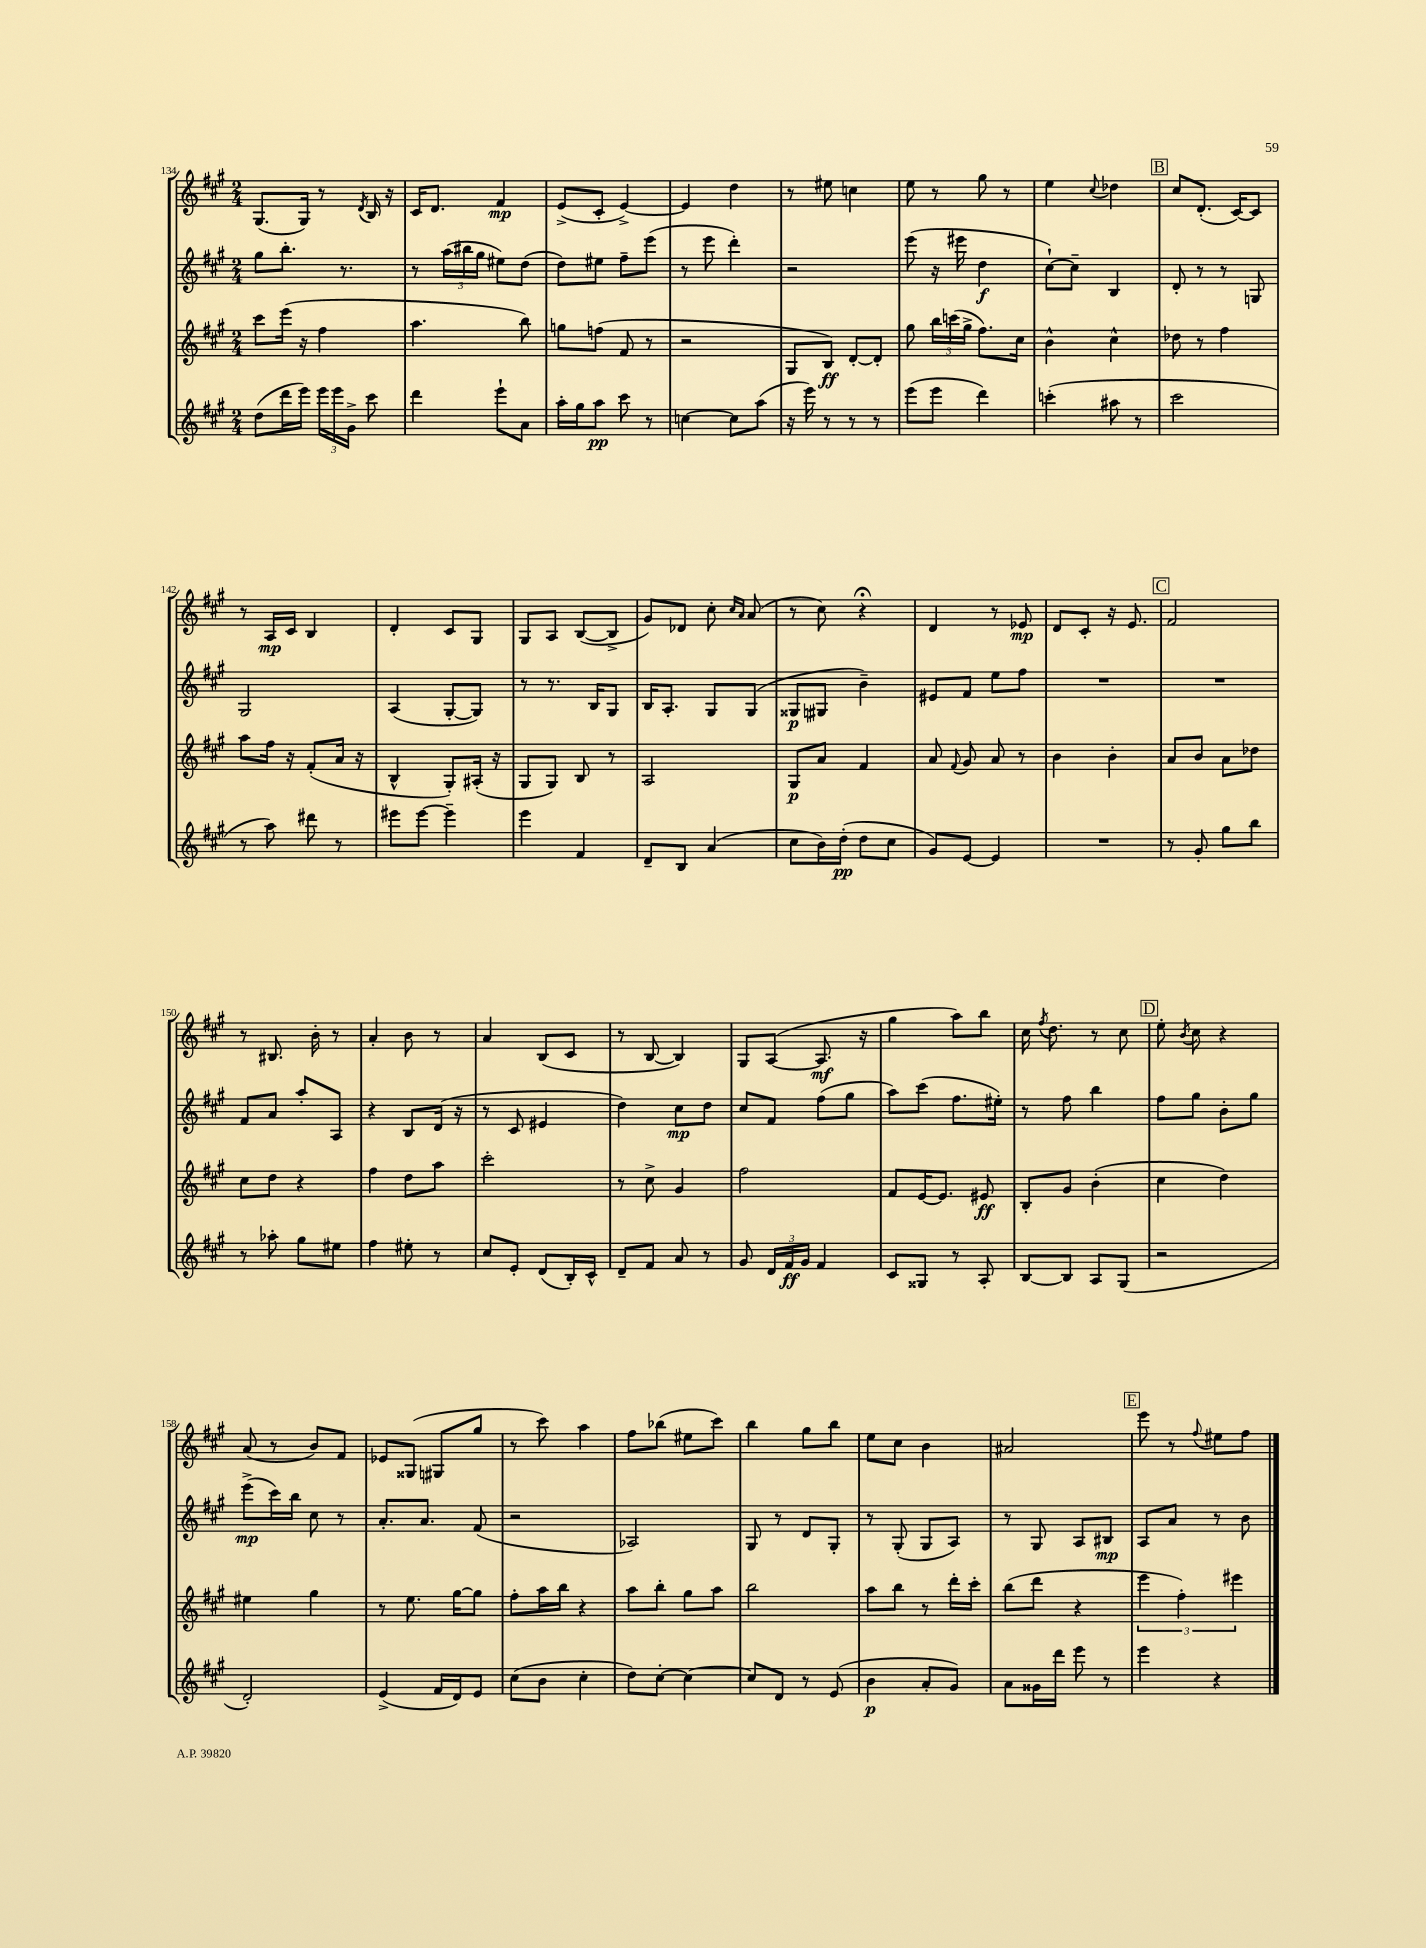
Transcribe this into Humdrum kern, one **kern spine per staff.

**kern	**kern	**kern	**kern
*staff4	*staff3	*staff2	*staff1
*clefG2	*clefG2	*clefG2	*clefG2
*k[f#c#g#]	*k[f#c#g#]	*k[f#c#g#]	*k[f#c#g#]
*M2/4	*M2/4	*M2/4	*M2/4
(8dd	8ccc#	8gg#	(8.G#
16ddd	(16eee	8.bb'	.
16eee)	16r	.	16G#)
24eee	4ff#	.	8r
24eee	.	.	.
.	.	8.r	.
24g#^	.	.	.
.	.	.	8qd
8ccc#	.	.	16B
.	.	.	16r
=	=	=	=
4ddd	4.aa	8r	16c#
.	.	.	8.d
.	.	(24aa	.
.	.	24bb#	.
.	.	24gg#	.
8eee`	.	8ee#)	4f#
8a	8bb)	(8dd	.
=	=	=	=
16aa'	8gg	8dd)	(8e^
16gg#	.	.	.
8aa	(8ff	8ee#	8c#'
8ccc#	8f#	8ff#~	[4e^)
8r	8r	(8eee	.
=	=	=	=
[4cc	2r	8r	4e]
.	.	8eee	.
8cc]	.	4ddd')	4dd
(8aa	.	.	.
=	=	=	=
16r	8G#	2r	8r
16eee)	.	.	.
8r	8B)	.	8ee#
8r	[8d'	.	4cc
8r	8d']	.	.
=	=	=	=
(8eee	8gg#	(8eee	8ee
8eee	24bb	16r	8r
.	(24ccc	.	.
.	.	16eee#	.
.	24gg#^	.	.
4ddd)	8.ff#)	4dd	8gg#
.	.	.	8r
.	16cc#	.	.
=	=	=	=
(4ccc'	4b^^	[8cc#`)	4ee
.	.	8cc#~]	.
.	.	.	8qqcc#
8aa#	4cc#^^	4B	4dd-
8r	.	.	.
=	=	=	=
2ccc#	8dd-	8d'	8cc#
.	8r	8r	(8.d'
.	4ff#	8r	.
.	.	.	[16c#)
.	.	8G	8c#]
=	=	=	=
8r	8aa	2G#	8r
8aa)	16ff#	.	16A
.	16r	.	16c#
8ddd#	(8f#'	.	4B
8r	16a	.	.
.	16r	.	.
=	=	=	=
8eee#	4B^^	(4A	4d'
[8eee#	.	.	.
4eee#~]	8G#')	[8G#'	8c#
.	(16A#'	8G#])	8G#
.	16r	.	.
=	=	=	=
4eee	8G#	8r	8G#
.	8G#)	8.r	8A
4f#	8B	.	([8B
.	.	16B	.
.	8r	8G#	8B^]
=	=	=	=
8d~	2A	16B	8g#)
.	.	8.A'	.
8B	.	.	8d-
(4a	.	8G#	8cc#'
.	.	.	16qqcc#
.	.	.	16qqa
.	.	(8G#	(8a
=	=	=	=
8cc#	8G#	8G##	8r
16b)	8a	8G#	8cc#)
(16dd'	.	.	.
8dd	4f#	4b~)	4r;
8cc#	.	.	.
=	=	=	=
8g#)	8a	8e#	4d
.	8qqf#	.	.
[8e	8g#	8f#	.
4e]	8a	8ee	8r
.	8r	8ff#	8e-
=	=	=	=
2r	4b	2r	8d
.	.	.	8c#'
.	4b'	.	16r
.	.	.	8.e
=	=	=	=
8r	8a	2r	2f#
8g#'	8b	.	.
8gg#	8a	.	.
8bb	8dd-	.	.
=	=	=	=
8r	8cc#	8f#	8r
8aa-'	8dd	8a	8.B#
8gg#	4r	8aa'	.
.	.	.	16b'
8ee#	.	8A	8r
=	=	=	=
4ff#	4ff#	4r	4a'
8ee#'	8dd	8B	8b
8r	8aa	(16d	8r
.	.	16r	.
=	=	=	=
8cc#	2ccc#'	8r	4a
8e'	.	8c#	.
(8d	.	4e#	(8B
16B')	.	.	8c#
16c#^^	.	.	.
=	=	=	=
8d~	8r	4dd)	8r
8f#	8cc#^	.	[8B
8a	4g#	8cc#	4B])
8r	.	8dd	.
=	=	=	=
8g#	2ff#	8cc#	8G#
24d	.	8f#	([8A
24f#	.	.	.
24g#	.	.	.
4f#	.	(8ff#	8.A]
.	.	8gg#	.
.	.	.	16r
=	=	=	=
8c#	8f#	8aa)	4gg#
8G##	[16e	(8ccc#	.
.	8.e]	.	.
8r	.	8.ff#	8aa)
8A'	8e#	.	8bb
.	.	16ee#')	.
=	=	=	=
[8B	8B'	8r	16cc#
.	.	.	8qff#
.	.	.	8.dd
8B]	8g#	8ff#	.
8A	(4b'	4bb	8r
(8G#	.	.	8cc#
=	=	=	=
2r	4cc#	8ff#	8ee'
.	.	.	8qb
.	.	8gg#	8cc#
.	4dd)	8b'	4r
.	.	8gg#	.
=	=	=	=
2d')	4ee#	(8eee^	(8a
.	.	16ccc#)	8r
.	.	16bb	.
.	4gg#	8cc#	8b)
.	.	8r	8f#
=	=	=	=
(4e^	8r	8.a'	8e-
.	8.ee	.	(8G##
.	.	8.a	.
16f#	.	.	8G#
16d)	[16gg#	.	.
8e	8gg#]	(8f#	8gg#
=	=	=	=
(8cc#	8ff#'	2r	8r
8b	16aa	.	8ccc#)
.	16bb	.	.
4cc#'	4r	.	4aa
=	=	=	=
8dd)	8aa	2A-)	8ff#
[8cc#'	8bb'	.	(8bb-
4cc#_	8gg#	.	8ee#
.	8aa	.	8ccc#)
=	=	=	=
8cc#]	2bb	8G#	4bb
8d	.	8r	.
8r	.	8d	8gg#
(8e	.	8G#'	8bb
=	=	=	=
4b	8aa	8r	8ee
.	8bb	(8G#'	8cc#
8a'	8r	8G#	4b
8g#)	16ddd'	8A)	.
.	16ccc#'	.	.
=	=	=	=
8a	(8bb	8r	2a#
16g##	8ddd	8G#	.
16ddd	.	.	.
8eee	4r	8A	.
8r	.	8B#	.
=	=	=	=
4eee	6eee	8A	8eee
.	.	8a	8r
.	6ff#')	.	.
.	.	.	8qqff#
4r	.	8r	8ee#
.	6eee#	.	.
.	.	8b	8ff#
==	==	==	==
*-	*-	*-	*-
